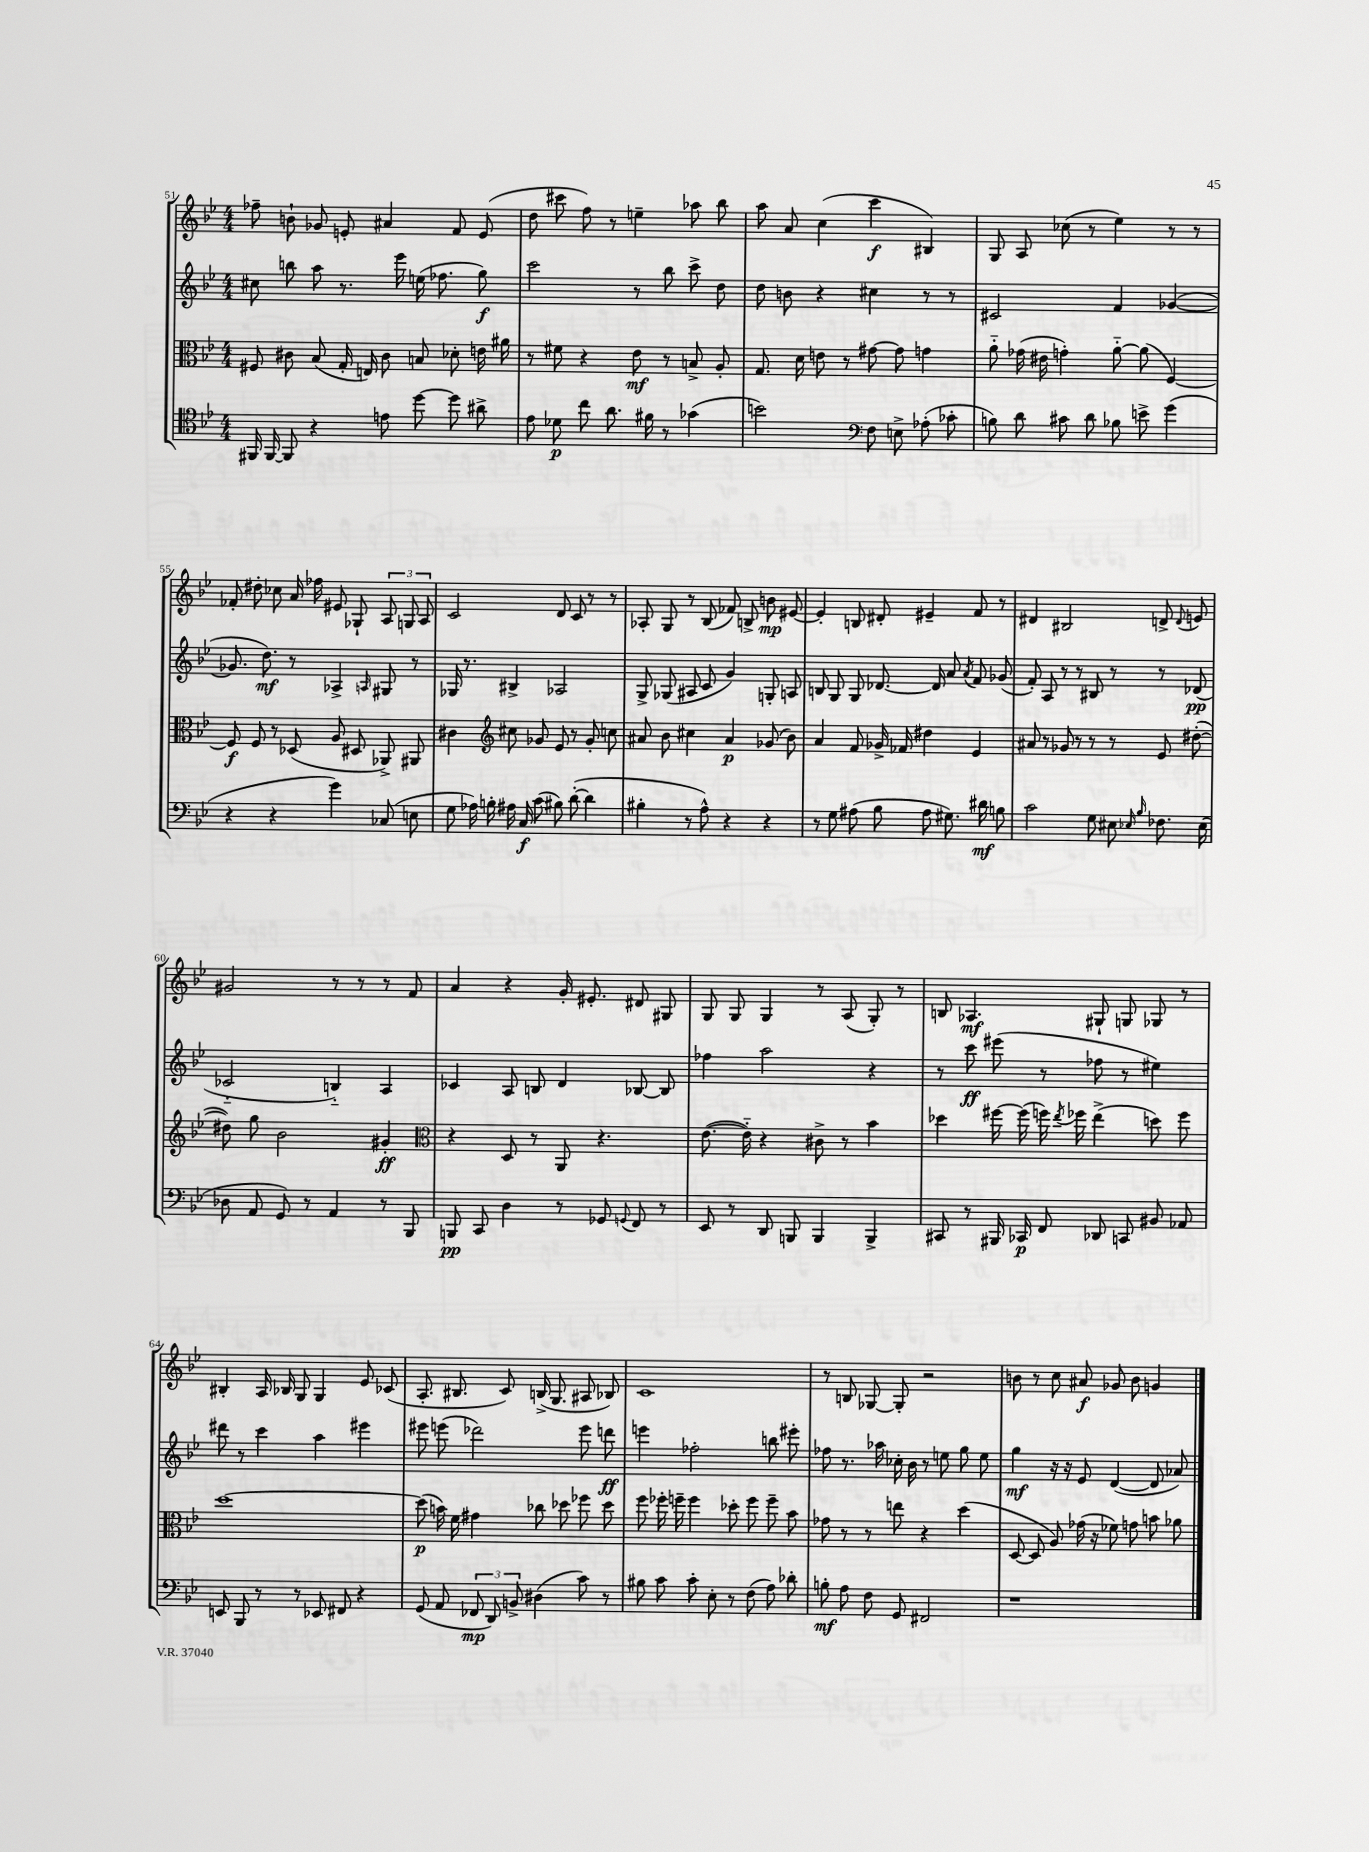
<<
\new StaffGroup <<
\new Staff = "s0" {
    \clef treble \key bes \major \numericTimeSignature \time 4/4
    \autoBeamOff fes''8-- b'8-! ges'8 e'8-. ais'4 f'8 e'8( |
    d''8 cis'''8 f''8) r8 e''4-- aes''8 bes''8 |
    a''8 a'8 c''4( c'''4\f bis4) |
    g8 a8 ces''8( r8 ees''4) r8 r8 |
    fes'8-. dis''8-. ces''8 a'16 fes''16 eis'8 ges8-! \tuplet 3/2 { a8 g8 a8 } |
    c'2 d'8 c'8 r8 r8 |
    aes8-. g8 r8 bes8( fes'8) b8-> b'8\mp eis'8~ |
    eis'4-. b8 dis'8-. eis'4-- f'8 r8 |
    dis'4 bis2 d'8-> \appoggiatura { d'8 } e'8 |
    gis'2 r8 r8 r8 f'8 |
    a'4 r4 g'16-. eis'8.-. dis'8 gis8 |
    g8 g8 g4 r8 a8( g8-.) r8 |
    b8 aes4.\mf gis8-! g8 ges8 r8 |
    bis4-. a16 bes16 g8 g4 ees'8 ces'8( |
    a8.-. bis8. c'8) b16->( g8. ais8 bes8) |
    c'1 |
    r8 b8 ges8~ ges8-. r2 |
    b'8 r8 c''8 ais'8\f ges'8 b'8 g'4 \bar "|." |
}
\new Staff = "s1" {
    \clef treble \key bes \major \numericTimeSignature \time 4/4
    \autoBeamOff cis''8 b''8 a''8 r8. ees'''16 e''16( fes''8. g''8\f) |
    c'''2 r8 bes''8 c'''8-> d''8 |
    d''8 b'8 r4 cis''4 r8 r8 |
    cis'2 f'4 ges'4~( |
    ges'8. d''8.\mf) r8 aes4-> \grace { a16 } gis8 r8 |
    ges16 r8. bis4-> aes2 |
    g8-> ges8( ais8 c'8 g'4) g8-. a8 |
    b8 g8 g8 des'8.~ des'16 a'8 \acciaccatura { a'8 } f'8 ges'8( |
    f'8-.) a8 r8 r8 bis8 r8 r8 des'8\pp( |
    ces'2-_ b4-_) a4 |
    ces'4 a8 b8 d'4 bes8~ bes8 |
    fes''4 a''2 r4 |
    r8 c'''8\ff eis'''8( r8 fes''8 r8 eis''4) |
    dis'''8 r8 c'''4 a''4 eis'''4 |
    eis'''8 e'''8( des'''2) e'''8 d'''8\ff |
    e'''4 fes''2-. b''8 eis'''8-. |
    fes''8 r8. aes''16 ces''16-. bes'16 r8 e''8 g''8 e''8 |
    g''4\mf r16 r16 ees'8 d'4~( d'8 aes'8) \bar "|." |
}
\new Staff = "s2" {
    \clef alto \key bes \major \numericTimeSignature \time 4/4
    \autoBeamOff fis8 cis'8 bes8( g16-. e16) cis'8 b8 des'8-. e'16 ais'16 |
    r8 fis'8 r4 ees'8\mf r8 b8-> a8-. |
    g8. d'16 e'8 r8 gis'8~ gis'8 g'4 |
    a'8-_ ges'16( eis'16 g'4-.) a'8~-_ a'8( f4~) |
    f8\f f8 r8 des8( a8 dis8 aes,8->) ais,8 |
    cis'4 \clef treble cis''8 ges'8 ees'8 r8 ges'8-. c''8 |
    ais'8 bes'8 cis''4 ais'4\p ges'8( bes'8) |
    a'4 f'8 ges'16-> fes'16 dis''4 ees'4 |
    ais'8 r8 ges'8 r8 r8 r8 ees'8 dis''8~-.( |
    dis''8) g''8 bes'2 gis'4-.\ff |
    \clef alto r4 d8 r8 a,8 r4. |
    ees'8.~( ees'16-_) r4 cis'8-> r8 bes'4 |
    des''4 fis''16~ fis''16( f''16) \acciaccatura { ees''8 } fes''16 ees''4->( d''8) fes''8 |
    d''1~ |
    d''8\p( b'16) f'16 gis'4 ces''8 des''8 fes''8 des''8 |
    f''8 fes''16-. f''16-- f''4 des''8-. f''8 f''8-- bes'8 |
    ges'8 r8 r8 e''8 r4 d''4( |
    d8~ d8 a8) ges'16( r16 fes'8) g'8 b'8 aes'8 \bar "|." |
}
\new Staff = "s3" {
    \clef tenor \key bes \major \numericTimeSignature \time 4/4
    \autoBeamOff fis,16 fis,16~ fis,8 r4 e'8 d''8~ d''8 ais'8-> |
    ees'8 des'8\p c''8 a'8. fis'16 r8 ges'4( |
    b'2) \clef bass f8 e8-> aes8-.( ces'8-. |
    b8) d'8 cis'8 d'8 bes8 e'8-> g'4( |
    r4 r4 g'4) ces8( e8 |
    g8 aes16) b16-. ais16 c16\f c'8( bis8) d'8~-.( d'4 |
    bis4-. r8 a8-^) r4 r4 |
    r8 g8 ais8( bes8 ais8 gis8.) dis'16\mf b8 |
    c'2 g8 eis8 \grace { ees16 bes16 } fes8. ees16( |
    des8 a,8 g,8) r8 a,4 r8 bes,,8 |
    b,,8\pp c,8 d4 r8 ges,8 \appoggiatura { g,8 } f,8 r8 |
    ees,8 r8 d,8 b,,8 b,,4 b,,4-> |
    cis,8 r8 bis,,16 ces,16\p f,8 des,8 c,8 bis,8 aes,8 |
    e,8 bes,,8 r8 r8 ees,8 fis,8 r4 |
    g,8( a,8 \tuplet 3/2 { fes,8\mp d,8) b,8-> } dis4( c'8) r8 |
    bis8 c'8 c'8-. ees8-. r8 f8( a8) des'8-. |
    b8-.\mf a8 f8 g,8 fis,2 |
    r1 \bar "|." |
}
>>
>>
\layout { \context { \Score currentBarNumber = #51 } }
